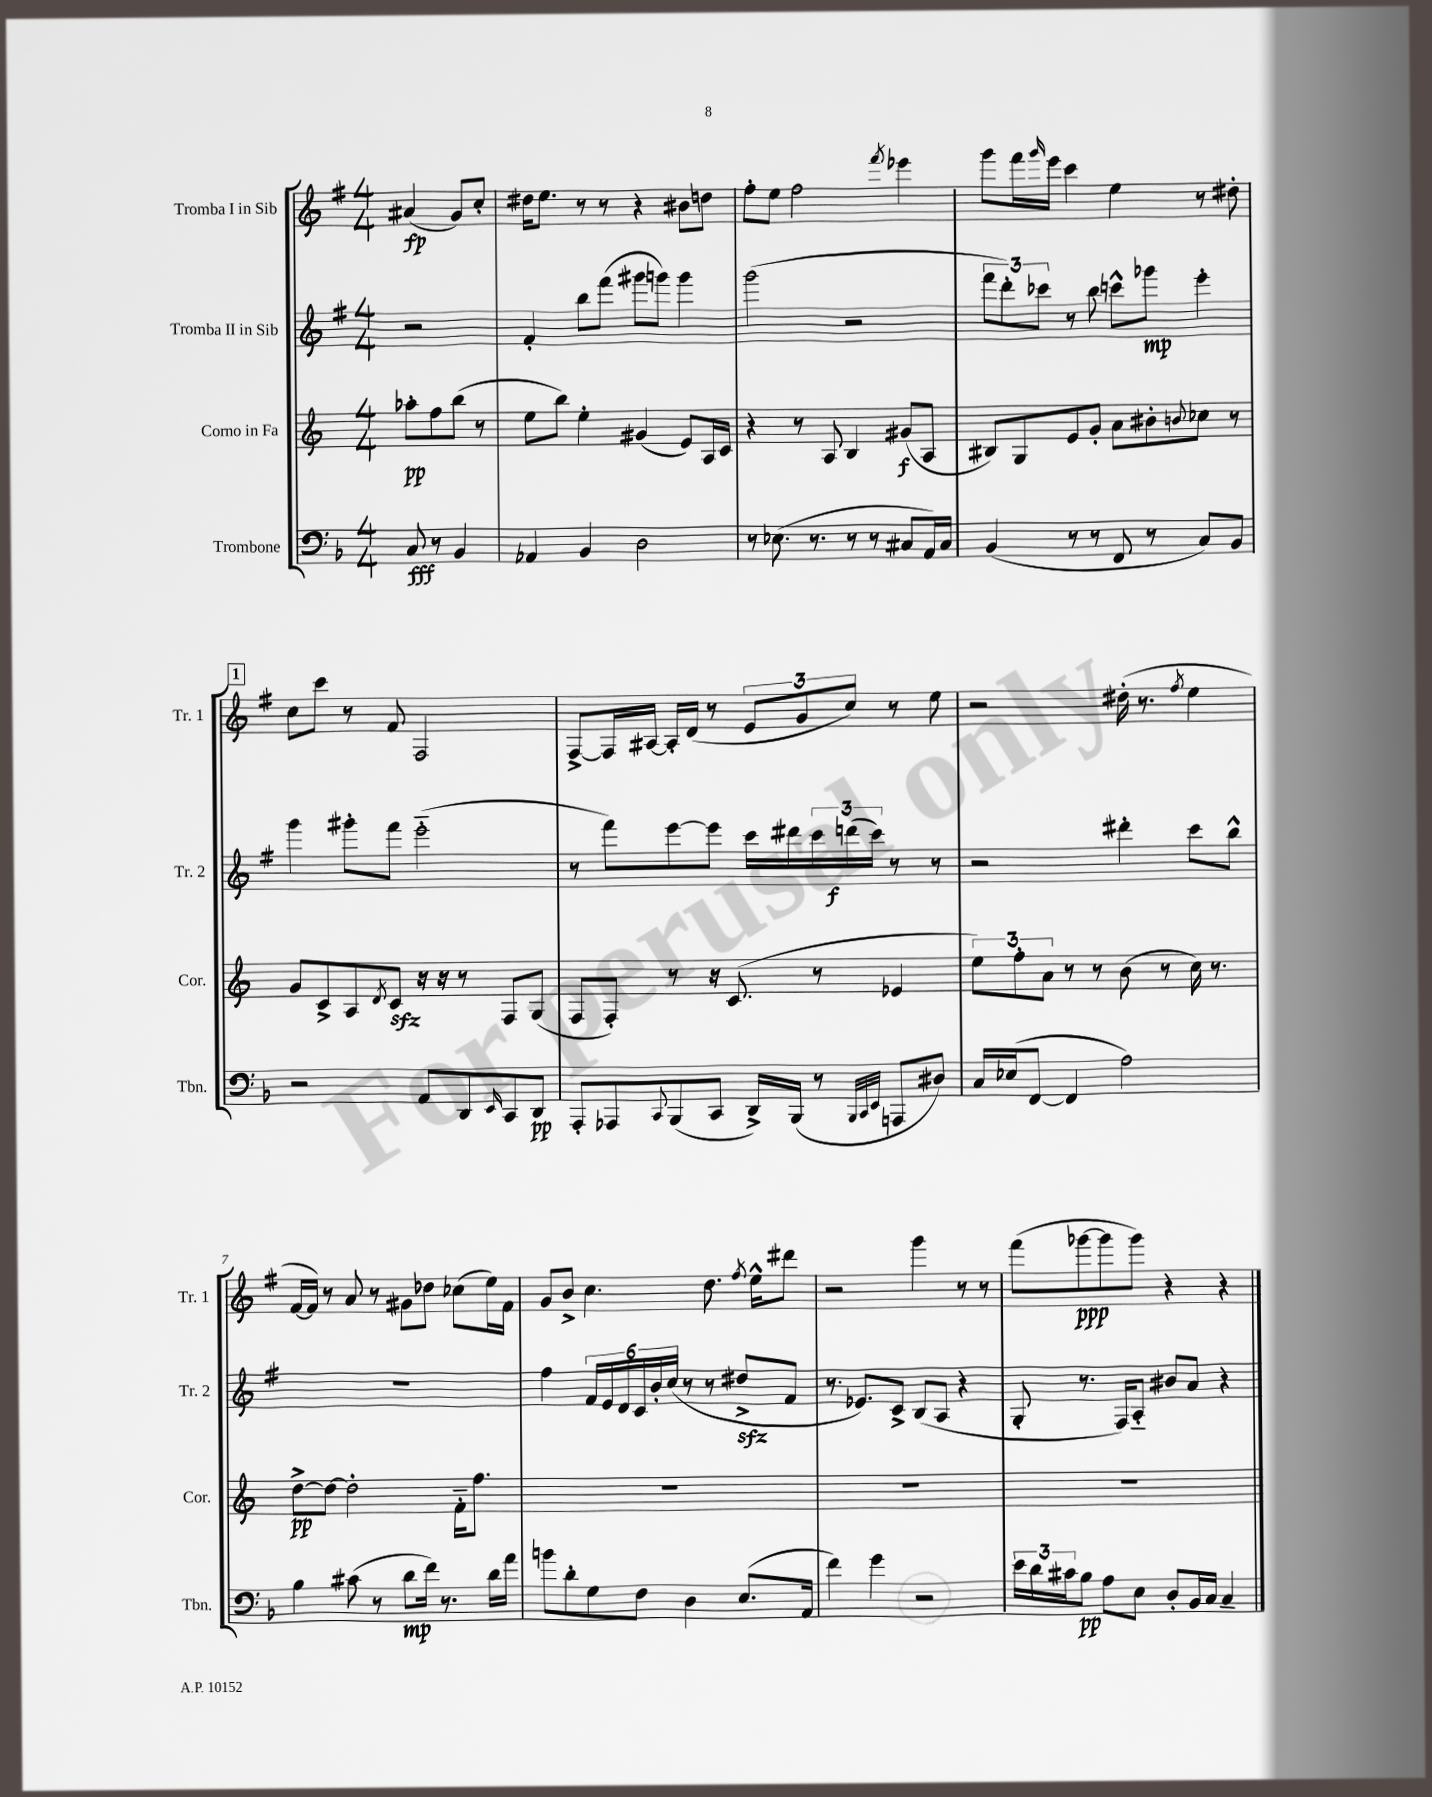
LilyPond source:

<<
\new StaffGroup <<
\new Staff = "s0" \with { instrumentName = "Tromba I in Sib" shortInstrumentName = "Tr. 1" } {
    \clef treble \key g \major \numericTimeSignature \time 4/4 \partial 2
    ais'4\fp( g'8) c''8-. |
    dis''16 e''8. r8 r8 r4 bis'8 d''8 |
    fis''8-. e''8 fis''2 \acciaccatura { fis'''8 } ees'''4 |
    g'''8 fis'''16 \grace { g'''16 } e'''16 c'''4 e''4 r8 dis''8-. |
    \mark \markup { \box "1" } c''8 c'''8 r8 fis'8 fis2 |
    fis8~-> fis16 ais16~ ais16-. d'16( r8 \tuplet 3/2 { e'8 g'8 c''8) } r8 e''8 |
    r2 dis''16-.( r8. \acciaccatura { fis''8 } e''4 |
    fis'16~ fis'16) r8 a'8 r8 gis'8 des''8 ces''8( e''16) fis'16 |
    g'8 b'8-> c''4. d''8. \acciaccatura { fis''8 } e''16-^ dis'''8 |
    r2 g'''4 r8 r8 |
    fis'''8( ges'''8~\ppp ges'''8 ges'''8) r4 r4 \bar "|." |
}
\new Staff = "s1" \with { instrumentName = "Tromba II in Sib" shortInstrumentName = "Tr. 2" } {
    \clef treble \key g \major \numericTimeSignature \time 4/4 \partial 2
    r2 |
    fis'4-. b''8 fis'''8( gis'''8 g'''8) g'''4 |
    g'''2( r2 |
    \tuplet 3/2 { fis'''8 d'''8-.) ces'''8 } r8 b''8 c'''8-^ ges'''8\mp e'''4-. |
    \mark \markup { \box "1" } g'''4 gis'''8-. fis'''8 e'''2-_( |
    r8 fis'''8) e'''8~ e'''8 c'''16 dis'''16 \tuplet 3/2 { c'''16 d'''16\f( c'''16) } r8 r8 |
    r2 dis'''4-. c'''8 b''8-^ |
    R1 |
    fis''4 \tuplet 6/4 { fis'16 e'16 d'16 c'16 b'16-. c''16( } r8 r8 dis''8->\sfz fis'8 |
    r8. ees'8.) c'8-> b8( a8 r4 |
    g8-. r8. fis16) a8-_ bis'8 a'8 r4 \bar "|." |
}
\new Staff = "s2" \with { instrumentName = "Corno in Fa" shortInstrumentName = "Cor." } {
    \clef treble \key c \major \numericTimeSignature \time 4/4 \partial 2
    aes''8-.\pp f''8 b''8( r8 |
    e''8 b''8) e''4-. gis'4( e'8) a16 c'16 |
    r4 r8 a8 b4 gis'8\f( a8 |
    bis8) g8 e'8 g'8-. a'8 bis'8-. \appoggiatura { b'8 } ces''8 r8 |
    \mark \markup { \box "1" } g'8 c'8-> a8 \acciaccatura { d'8 } c'8\sfz r16 r16 r8 f8 g8( |
    f8 f8-.) r8 r16 c'8.( r8 ees'4 |
    \tuplet 3/2 { e''8) f''8-. a'8 } r8 r8 b'8( r8 c''16) r8. |
    d''8~->\pp d''8~ d''2-. f'16-_ f''8. |
    R1 |
    R1 |
    R1 \bar "|." |
}
\new Staff = "s3" \with { instrumentName = "Trombone" shortInstrumentName = "Tbn." } {
    \clef bass \key f \major \numericTimeSignature \time 4/4 \partial 2
    c8\fff r8 bes,4 |
    aes,4 bes,4 d2 |
    r8 ees8.( r8. r8 r8 cis8 a,16) cis16 |
    bes,4( r8 r8 f,8 r8 c8) bes,8 |
    \mark \markup { \box "1" } r2 a,8 d,8 \grace { e,16 } c,8 d,8\pp |
    a,,8-. aes,,8 \appoggiatura { c,8 } bes,,8( c,8 d,16->) bes,,16( r8 \grace { bes,,32 c,32 e,32 } a,,8 dis8) |
    c16 ees16( f,8~ f,4 a2) |
    bes4 cis'8( r8 d'8\mp f'16) r8. d'16 a'16 |
    b'8 d'8-. g8 f8 d4 e8.( a,16 |
    f'4) g'4 r2 |
    \tuplet 3/2 { e'16 d'16 cis'16 } bes8\pp a8 e8 d8-. bes,16 c16 c4-- \bar "|." |
}
>>
>>
